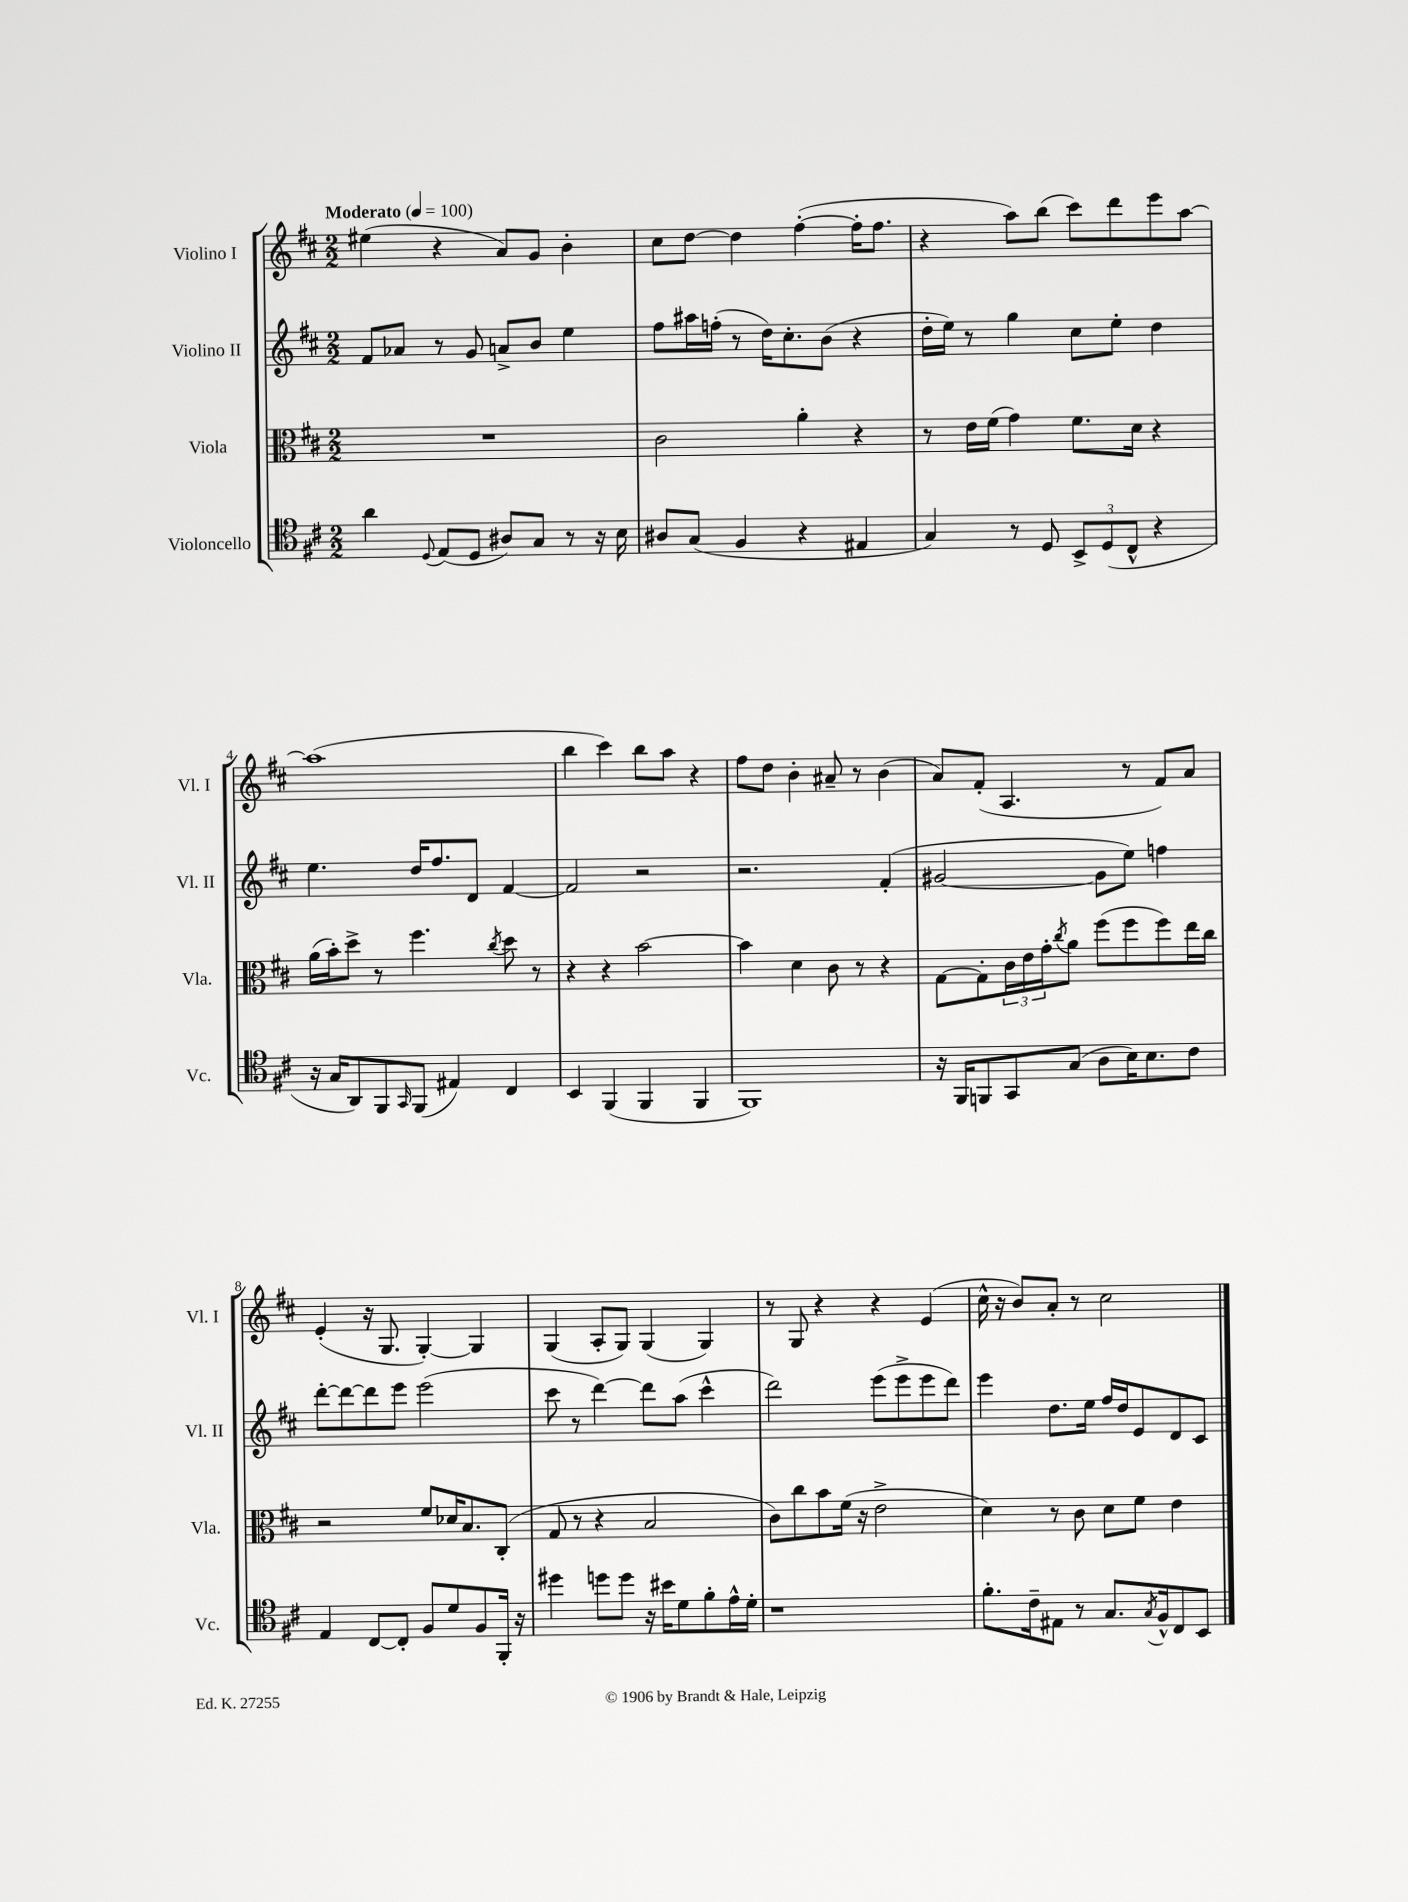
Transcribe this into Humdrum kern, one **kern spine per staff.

**kern	**kern	**kern	**kern
*staff4	*staff3	*staff2	*staff1
*clefC4	*clefC3	*clefG2	*clefG2
*k[f#c#]	*k[f#c#]	*k[f#c#]	*k[f#c#]
*M2/2	*M2/2	*M2/2	*M2/2
*MM100	*MM100	*MM100	*MM100
4a	1r	8f#	(4ee#
.	.	8a-	.
8qqD	.	.	.
(8E	.	8r	4r
8D	.	8g	.
8A#)	.	8a^	8a)
8G	.	8b	8g
8r	.	4ee	4b'
16r	.	.	.
16B	.	.	.
=	=	=	=
8A#	2c#	8ff#	8cc#
(8G	.	16aa#	[8dd
.	.	(16ff'	.
4F#	.	8r	4dd]
.	.	16dd)	.
.	.	8.cc#'	.
4r	4a'	.	([4ff#'
.	.	(8b	.
4E#	4r	4r	16ff#']
.	.	.	8.ff#
=	=	=	=
4G)	8r	16dd'	4r
.	.	16ee)	.
.	16e	8r	.
.	(16f#	.	.
8r	4g)	4gg	8aa)
8D	.	.	(8bb
12BB^	8.f#	8cc#	8ccc#)
(12D	.	.	.
.	.	8ee'	8ddd
12C#^^	.	.	.
.	16d	.	.
4r	4r	4dd	8eee
.	.	.	[8aa
=	=	=	=
16r	(16a	4.ee	(1aa]
16G	16b')	.	.
8AA)	8dd^	.	.
8FF#	8r	.	.
16qqGG	.	.	.
(8FF#	4.ff#	16dd	.
.	.	8.ff#	.
4E#)	.	.	.
.	.	8d	.
.	8qcc#	.	.
4C#	8dd	[4f#	.
.	8r	.	.
=	=	=	=
4BB	4r	2f#]	4bb
(4FF#	4r	.	4ccc#)
4FF#	[2b	2r	8bb
.	.	.	8aa
4FF#	.	.	4r
=	=	=	=
1FF#)	4b]	2.r	8ff#
.	.	.	8dd
.	4d	.	4b'
.	8c#	.	8a#~
.	8r	.	8r
.	4r	(4f#'	(4b
=	=	=	=
16r	[8G	[2g#	8a)
16FF#	.	.	.
8FF	8G']	.	(8f#'
8GG	24c#	.	4.A
.	24e	.	.
.	24g'	.	.
.	8qcc#	.	.
(8G	8a	.	.
8A	(8ff#	8g#]	.
16B)	8ff#	8ee)	8r
8.B	.	.	.
.	8ff#)	4ff	8f#)
8c#	16ee	.	8a
.	16cc#	.	.
=	=	=	=
4E	2r	[8ddd'	(4e'
.	.	8ddd_	.
[8C#	.	8ddd]	16r
.	.	.	8.G
8C#']	.	8eee	.
8F#	8f#	(2eee	[4G')
8d	16d-	.	.
.	8.B	.	.
8F#	.	.	4G]
16FF#'	(8C#'	.	.
16r	.	.	.
=	=	=	=
4dd#	8G	8ccc#	(4G
.	8r	8r	.
8dd	4r	[4ddd)	8A'
8dd	.	.	8G)
16r	2B	8ddd]	(4G
16b#	.	.	.
8d	.	(8aa	.
8f#'	.	4ccc#^^	4G)
16e^^	.	.	.
16d'	.	.	.
=	=	=	=
1r	8c#)	2ddd)	8r
.	8cc#	.	8G
.	8b	.	4r
.	(16f#	.	.
.	16r	.	.
.	2e^	(8eee	4r
.	.	8eee^	.
.	.	8eee	(4e
.	.	8ddd)	.
=	=	=	=
8.f#'	4d)	4eee	16cc#^^
.	.	.	16r
.	.	.	8b)
16c#~	.	.	.
8E#	8r	8.dd	8a'
8r	8c#	.	8r
.	.	16ee	.
8.G	8d	16ff#	2cc#
.	.	16dd	.
.	8f#	8e	.
8qG	.	.	.
16F#^^	.	.	.
8C#	4e	8d	.
8BB	.	8c#	.
==	==	==	==
*-	*-	*-	*-
